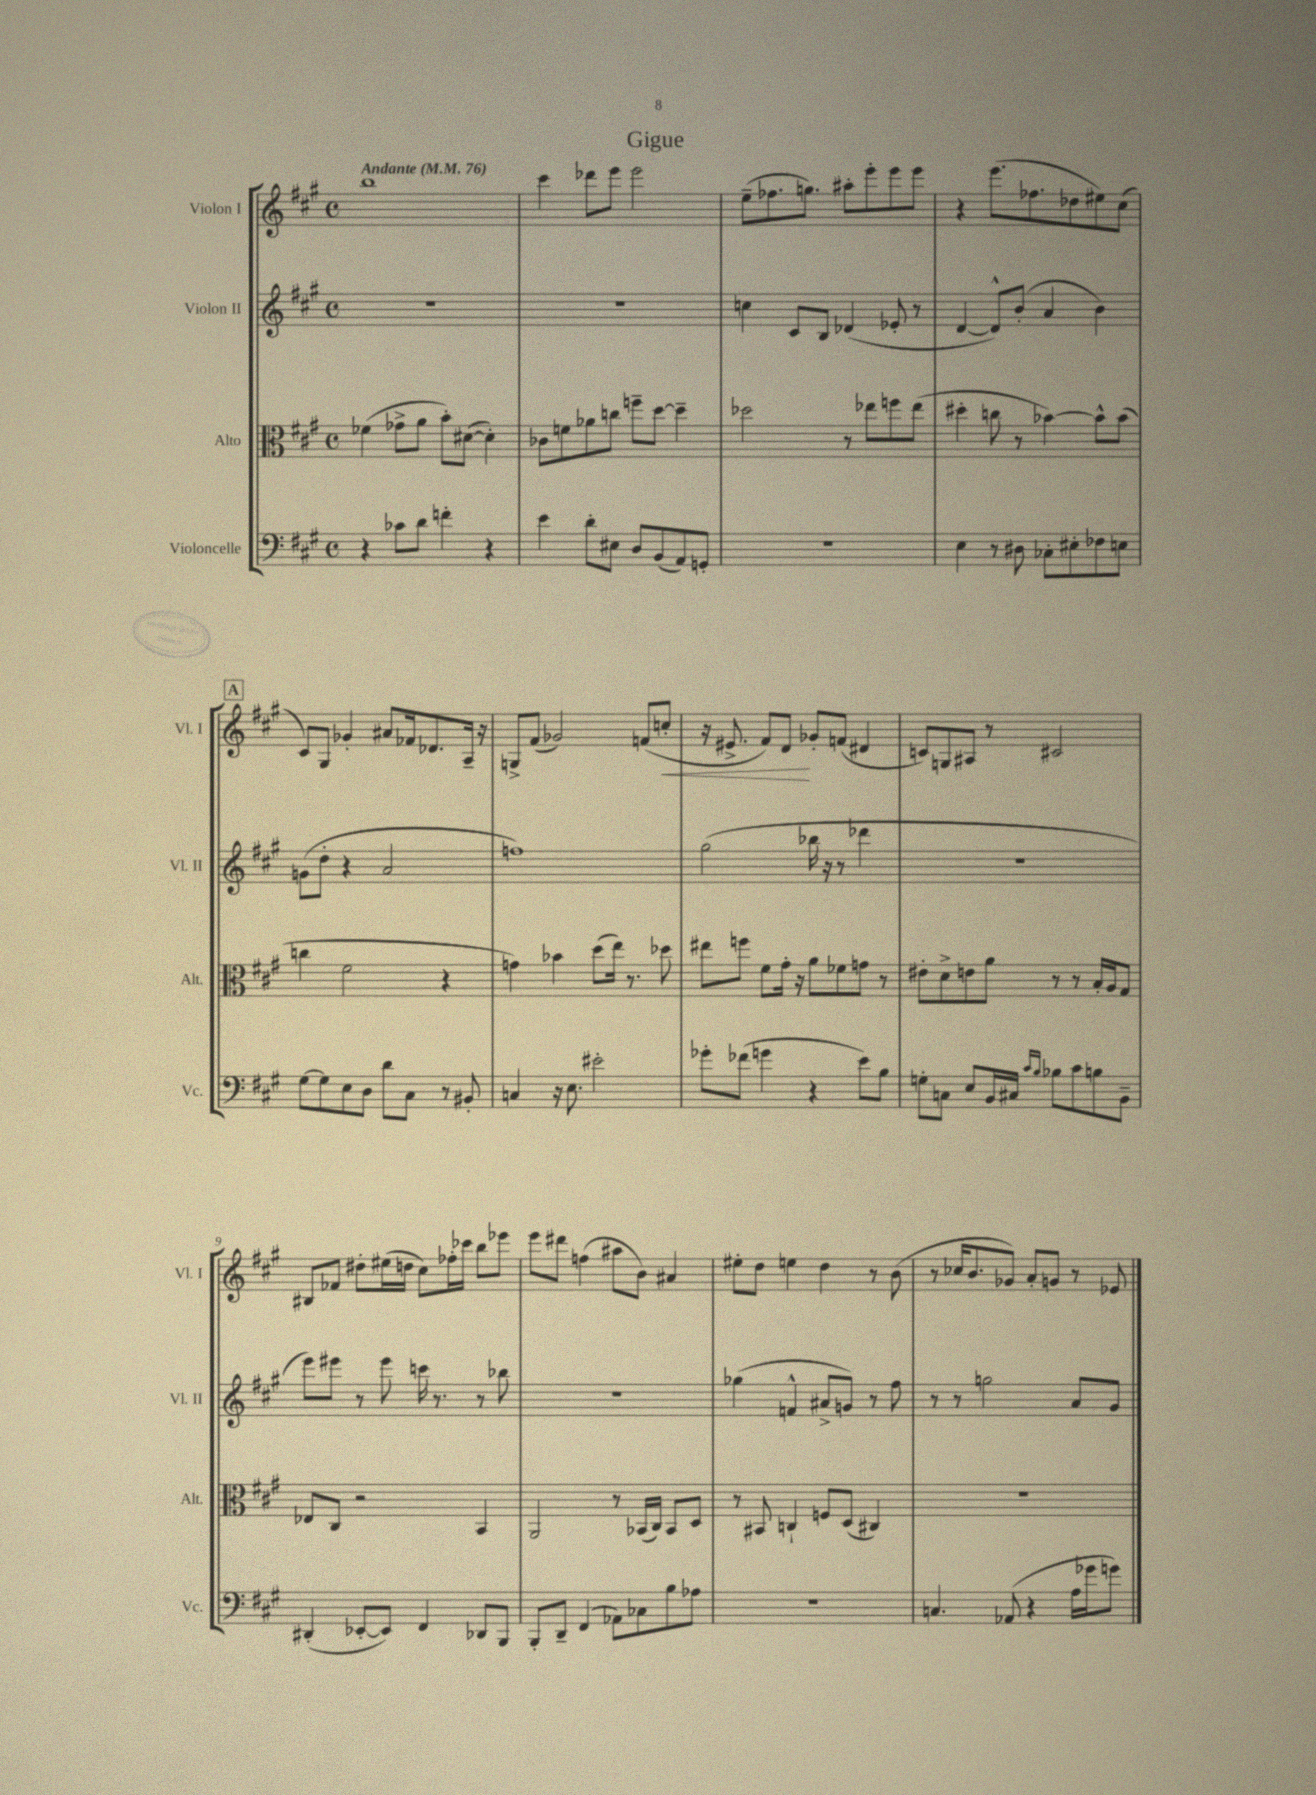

**kern	**kern	**kern	**kern
*staff4	*staff3	*staff2	*staff1
*clefF4	*clefC3	*clefG2	*clefG2
*k[f#c#g#]	*k[f#c#g#]	*k[f#c#g#]	*k[f#c#g#]
*M4/4	*M4/4	*M4/4	*M4/4
*met(c)	*met(c)	*met(c)	*met(c)
*MM76	*MM76	*MM76	*MM76
4r	(4f-	1r	1bb
8c-	8g-^	.	.
8d	8a	.	.
4f'	8b')	.	.
.	([8d#	.	.
4r	4d#'])	.	.
=	=	=	=
4e	8c-	1r	4ccc#
.	8f	.	.
8d'	8a-	.	8ddd-
8E#	8cc	.	8eee
8D	8ff~	.	2eee
(8BB	[8dd	.	.
8AA)	4dd~]	.	.
8GG'	.	.	.
=	=	=	=
1r	2dd-	4cc	(8ee~
.	.	.	8.ff-
.	.	8c#	.
.	.	.	8.gg)
.	.	8B	.
.	8r	(4d-	8aa#'
.	8ee-	.	8eee'
.	8ff	8e-'	8eee
.	(8ee-	8r	8eee
=	=	=	=
4E	4dd#'	[4d	4r
8r	8cc	8d^^])	(8.eee
8D#	8r	(8b'	.
.	.	.	8.ff-
8C-'	[4b-)	4a	.
8E#'	.	.	8dd-
8F-	8b-^^]	4b)	8ee#)
8E	(8b-	.	(8cc#
=	=	=	=
[8G#	4cc	(8g	8c#)
8G#]	.	8dd'	8G#
8E	2f#	4r	4g-'
8D	.	.	.
8d	.	2a	8a#
8C#	.	.	16f-
.	.	.	8.d-
8r	4r	.	.
8BB#'	.	.	16A~
.	.	.	16r
=	=	=	=
4C	4g)	1ff)	8G^
.	.	.	(8f#
16r	4b-	.	2g-)
8.E	.	.	.
2e#'	(8dd	.	.
.	16ee)	.	.
.	8.r	.	.
.	.	.	(8f
.	8dd-	.	8cc'
=	=	=	=
8g-'	8ee#	(2gg#	16r
.	.	.	8.e#^
(8f-	8ff	.	.
4g	8f#	.	8f#)
.	16g#'	.	8d
.	16r	.	.
4r	8a	16bb-	8g-'
.	.	16r	.
.	8f-	8r	(8f
8e)	8g	4ddd-	4d#
8B	8r	.	.
=	=	=	=
8G'	8e#'	1r	8c)
8C	8d^	.	8G
8E	8e	.	8A#
16BB	8a	.	8r
16C#	.	.	.
16qqc#	.	.	.
16qqB	.	.	.
8B-	8r	.	2c#
8c#	8r	.	.
8B	16B'	.	.
.	16A	.	.
8BB~	8G#	.	.
=	=	=	=
(4DD#'	8E-	8eee)	8B#
.	8C#	8eee#	8f-
[8EE-'	2r	8r	8dd#'
8EE-])	.	8eee#	(16ee#
.	.	.	16dd
4FF#	.	16ccc	8cc#)
.	.	8.r	.
.	.	.	16ff-'
.	.	.	16ccc-
8DD-	4BB	8r	8bb
8BBB	.	8bb-	8eee-
=	=	=	=
8BBB'	2AA	1r	8eee
8DD~	.	.	8ddd#
(4FF#	.	.	(4ff
8AA-)	8r	.	8aa#
8C-	(16BB-	.	8b)
.	16C#)	.	.
8B	8BB-	.	4a#
8A-	8D	.	.
=	=	=	=
1r	8r	(4gg-	8ee#'
.	8BB#	.	8dd
.	4C`	4f^^	4ee
.	8F	8a#^	4dd
.	(8D	8g)	.
.	4C#)	8r	8r
.	.	8ff#	(8b
=	=	=	=
4.C	1r	8r	8r
.	.	8r	16cc-
.	.	.	8.b
.	.	2gg	.
(8AA-	.	.	8g-)
4r	.	.	8a'
.	.	.	8g
16A	.	8a	8r
16g-	.	.	.
8g)	.	8g#	8e-
==	==	==	==
*-	*-	*-	*-
